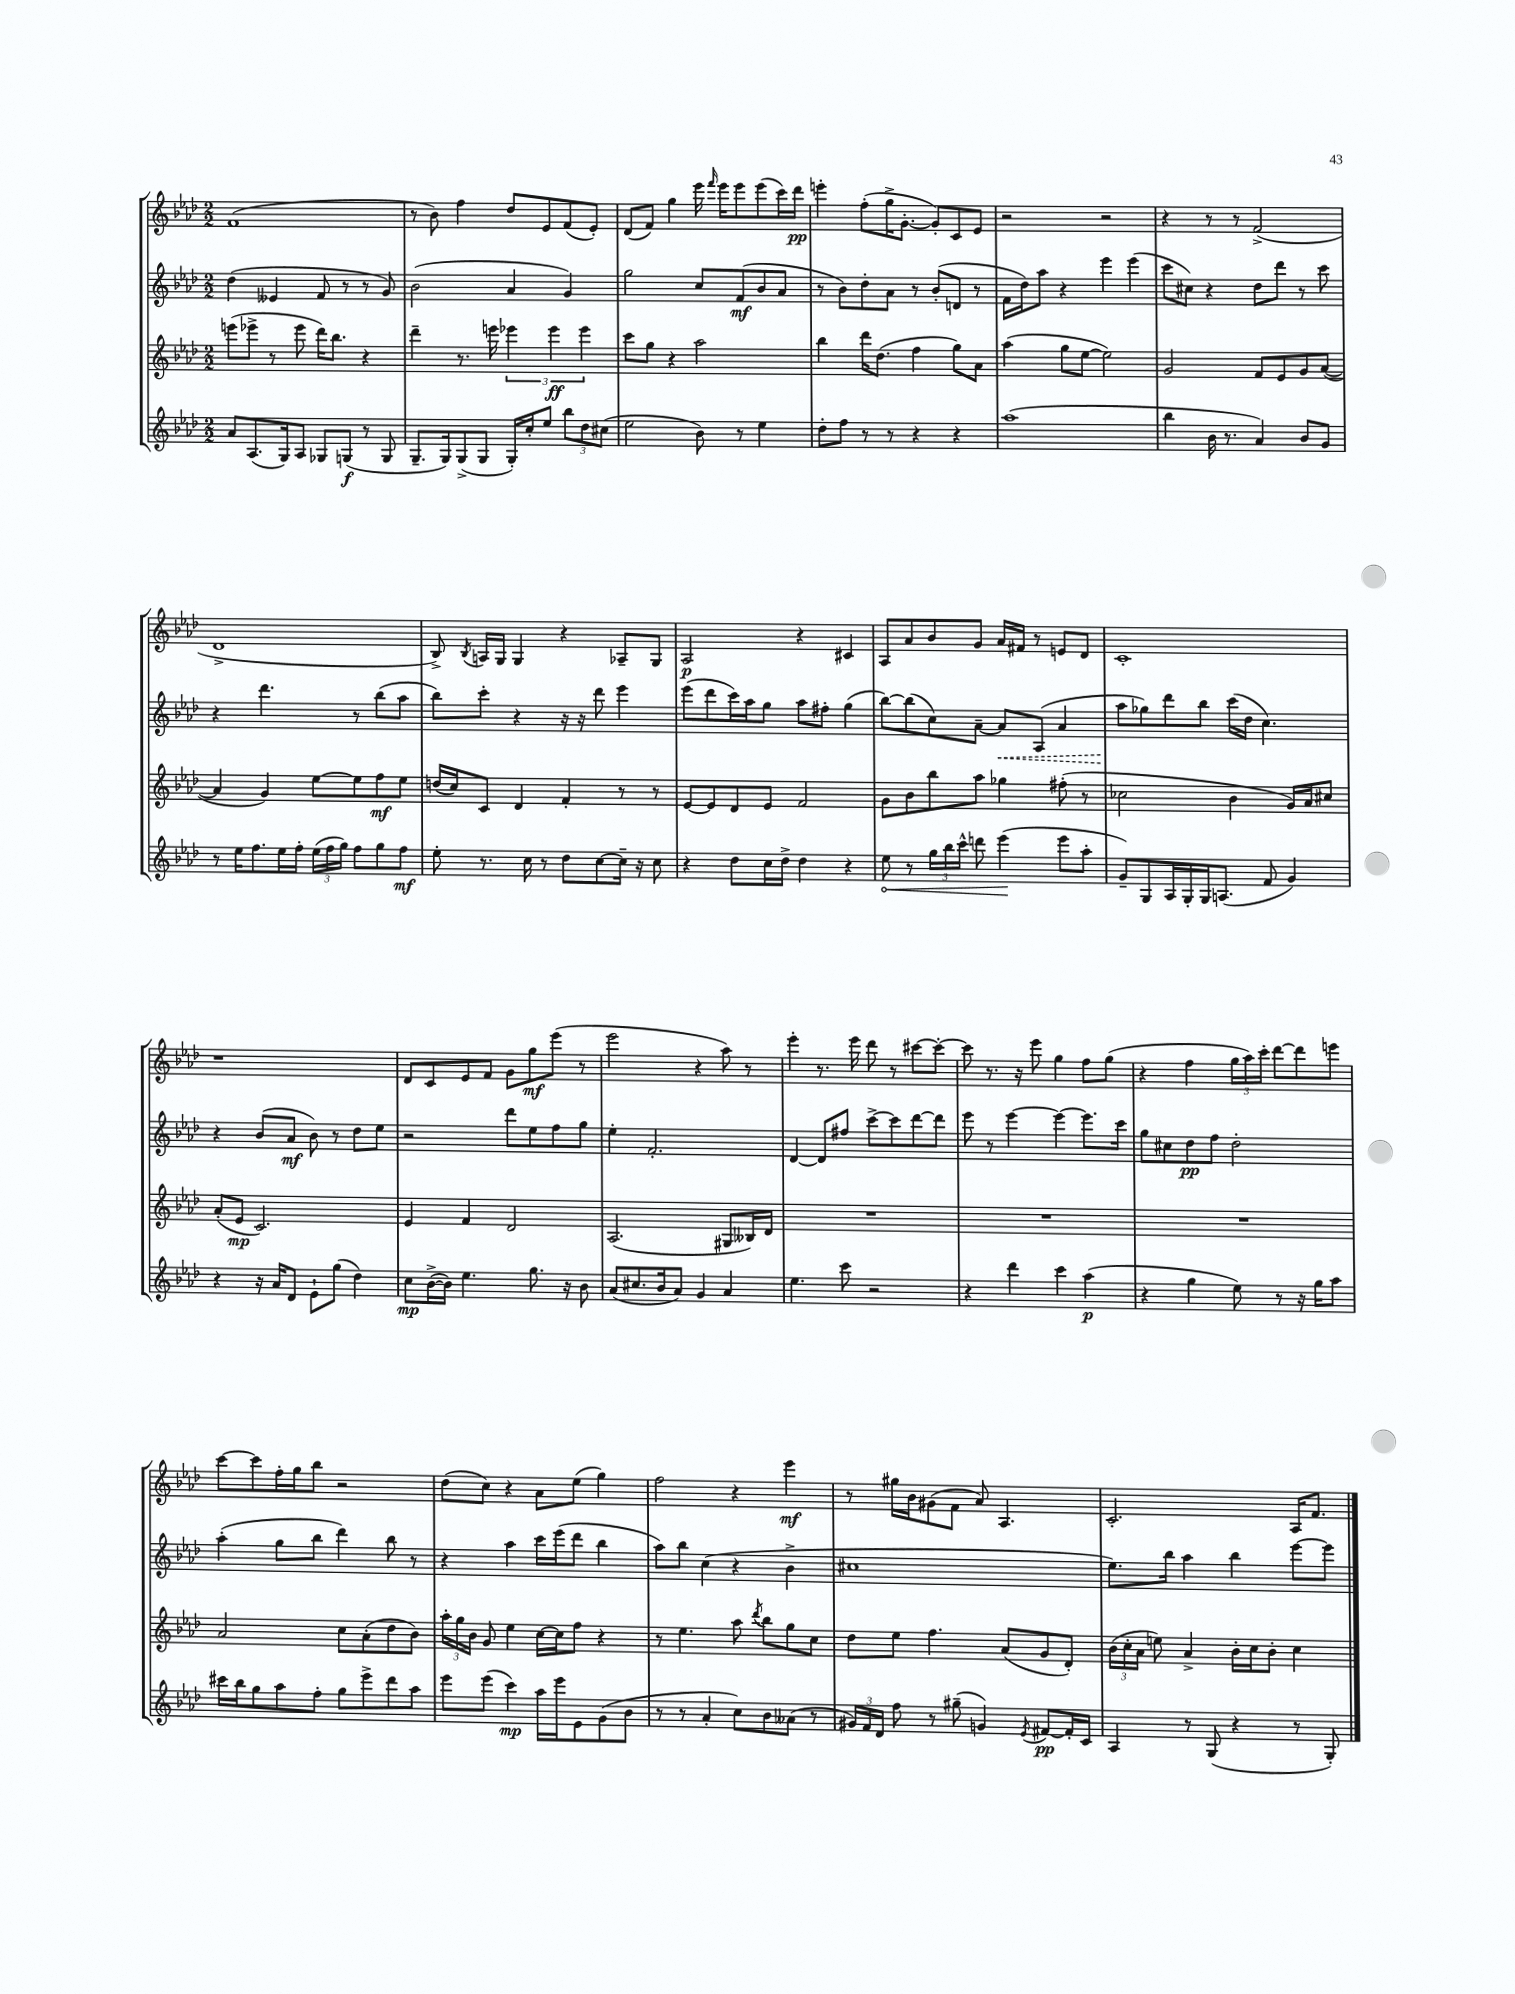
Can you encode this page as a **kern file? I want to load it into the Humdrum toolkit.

**kern	**kern	**kern	**kern
*staff4	*staff3	*staff2	*staff1
*clefG2	*clefG2	*clefG2	*clefG2
*k[b-e-a-d-]	*k[b-e-a-d-]	*k[b-e-a-d-]	*k[b-e-a-d-]
*M2/2	*M2/2	*M2/2	*M2/2
8a-	(8eee	(4dd-	(1f
(8.A-	8eee-^	.	.
.	8r	4e--	.
16G)	.	.	.
8A-	8eee-	.	.
8G-	16ddd-)	8f	.
.	8.bb-	.	.
(8G	.	8r	.
8r	4r	8r	.
8G	.	8g)	.
=	=	=	=
8.G~	4ddd-~	(2b-	8r
.	.	.	8b-)
16G)	.	.	.
(8G^	8.r	.	4ff
8G	.	.	.
.	16eee	.	.
16G')	6eee-	4a-	8dd-
16cc'	.	.	.
8ee-	.	.	8e-
.	6eee-	.	.
12bb-	.	4g)	(8f
12dd-	6eee-	.	.
.	.	.	8e-')
(12cc#	.	.	.
=	=	=	=
2ee-	8ccc	2gg	(8d-
.	8gg	.	8f)
.	4r	.	4gg
8b-)	2aa-	8cc	16eee-
.	.	.	16qqfff
.	.	.	16eee-
8r	.	(8f	8eee-
4ee-	.	8b-	(8eee-
.	.	8a-	16ccc)
.	.	.	16ddd-
=	=	=	=
8dd-'	4bb-	8r	4eee'
8ff	.	8b-)	.
8r	16ddd-	8dd-'	(8ff'
.	(8.dd-	.	.
8r	.	8a-	16gg^
.	.	.	[8.g'
4r	4ff	8r	.
.	.	(8b-'	8g'])
4r	8gg)	8d	8c
.	8a-	8r	8e-
=	=	=	=
(1aa-	(4aa-	16f	2r
.	.	16dd-)	.
.	.	8aa-	.
.	8gg	4r	.
.	[8ee-	.	.
.	2ee-])	4eee-	2r
.	.	(4eee-	.
=	=	=	=
4bb-	2g	8ccc	4r
.	.	8cc#)	.
16b-	.	4r	8r
8.r	.	.	.
.	.	.	8r
4a-)	8f	8dd-	(2f^
.	8e-	8ddd-	.
8b-	8g	8r	.
8g	([8a-	8ccc	.
=	=	=	=
8r	4a-]	4r	1d-^
16ee-	.	.	.
8.ff	.	.	.
.	4g)	4.ddd-	.
16ee-	.	.	.
16ff'	.	.	.
(24ee-	[8ee-	.	.
24ff	.	.	.
24gg)	.	.	.
8ff	8ee-]	8r	.
8gg	8ff	(8bb-	.
8ff	8ee-	8aa-	.
=	=	=	=
8ee-'	(16dd	8bb-)	8B-^)
.	16cc)	.	.
.	.	.	8qB-
8.r	8c	8ccc'	16A
.	.	.	16G
.	4d-	4r	4G
16cc	.	.	.
8r	.	.	.
8dd-	4f'	16r	4r
.	.	16r	.
[8cc	.	8ddd-	.
16cc~]	8r	4eee-	8A-~
16r	.	.	.
8cc	8r	.	8G
=	=	=	=
4r	[8e-	(8eee-	2A-
.	8e-]	8ddd-	.
8dd-	8d-	16ccc)	.
.	.	16aa-	.
16cc	8e-	8gg	.
16dd-^	.	.	.
4dd-	2f	8aa-	4r
.	.	8ff#'	.
4r	.	(4gg	4c#
=	=	=	=
8ee-	8g	[8bb-)	8A-
8r	8b-	(8bb-]	8a-
24gg	8bb-	8cc)	8b-
24bb-	.	.	.
24ccc^^	.	.	.
8ddd	8aa-	[8a-~	8g
(4eee-	4gg-	8a-]	16a-
.	.	.	16f#
.	.	(8A-	8r
8eee-	(8ff#'	4a-	8e
8aa-'	8r	.	8d-
=	=	=	=
8g~)	2cc-	8aa-	1c'
8G	.	8gg-)	.
16A-	.	8ddd-	.
16G'	.	.	.
16G	.	8bb-	.
(8.A	.	.	.
.	4b-	(16ccc	.
.	.	16dd-	.
8f	.	4.cc)	.
4g)	16g)	.	.
.	16a-	.	.
.	8cc#	.	.
=	=	=	=
4r	(8a-'	4r	1r
.	8e-	.	.
16r	2.c)	(8b-	.
16a-	.	.	.
8d-	.	8a-	.
8e-`	.	8b-)	.
(8gg	.	8r	.
4dd-)	.	8dd-	.
.	.	8ee-	.
=	=	=	=
8cc	4e-	2r	8d-
([16b-^	.	.	8c
16b-])	.	.	.
4.ee-	4f	.	8e-
.	.	.	8f
.	2d-	8ddd-	8g
8.gg	.	8ee-	8gg
.	.	8ff	(8eee-
16r	.	.	.
8b-	.	8gg	8r
=	=	=	=
(8a-	(2.A-	4ee-'	2eee-
8.cc#	.	.	.
.	.	2.f'	.
16b-	.	.	.
8a-)	.	.	.
4g	.	.	4r
4a-	8G#	.	8aa-)
.	16B--)	.	8r
.	16d-	.	.
=	=	=	=
4.ee-	1r	[4d-	4eee-'
.	.	8d-]	8.r
8ccc	.	8ff#	.
.	.	.	16eee-
2r	.	[8ccc^	8ddd-
.	.	8ccc]	8r
.	.	[8ddd-	[8ccc#
.	.	8ddd-]	8ccc#'_
=	=	=	=
4r	1r	8eee-	8ccc#]
.	.	8r	8.r
4ddd-	.	[4eee-	.
.	.	.	16r
.	.	.	8eee-
4ccc	.	4eee-_	4gg
(4aa-	.	8.eee-]	8ff
.	.	.	(8gg
.	.	16ccc	.
=	=	=	=
4r	1r	8gg	4r
.	.	8cc#	.
4gg	.	8dd-	4ff
.	.	8ff	.
8ee-)	.	2dd-'	24gg
.	.	.	24aa-)
.	.	.	24ccc'
8r	.	.	[8ddd-
16r	.	.	8ddd-]
16gg	.	.	.
8aa-	.	.	8eee
=	=	=	=
16ccc#	2a-	(4aa-'	[8ccc
16bb-	.	.	.
8gg	.	.	8ccc]
8aa-	.	8gg	16ff'
.	.	.	16gg
8ff'	.	8bb-	8bb-
8gg	8cc	4ddd-)	2r
8eee-^	(8a-'	.	.
8ddd-	8dd-	8bb-	.
8aa-	8b-)	8r	.
=	=	=	=
8eee-	24aa-'	4r	(8dd-
.	24gg	.	.
.	24b-	.	.
(8eee-	8g	.	8cc)
4ccc)	4ee-	4aa-	4r
16aa-	[16cc	16ccc	8a-
16eee-	16cc]	(16eee-	.
8e-	8ff	8ddd-	(8ee-
(8g	4r	4bb-	4gg)
8b-	.	.	.
=	=	=	=
8r	8r	8aa-)	2ff
8r	4.ee-	8bb-	.
4a-'	.	(4cc	.
8cc)	8aa-	4r	4r
.	8qddd-	.	.
8b-	8bb-	.	.
(8a--	8gg	4b-^	4eee-
8r	8cc	.	.
=	=	=	=
24g#)	8dd-	1cc#	8r
24f	.	.	.
24d-	.	.	.
8ff	8ee-	.	16gg#
.	.	.	16b-
8r	4.ff	.	(8g#
(8gg#~	.	.	8f
4g)	.	.	8a-)
.	(8a-	.	4.A-
8qe-	.	.	.
[8f#	8g	.	.
16f#']	8d-')	.	.
16c	.	.	.
=	=	=	=
4A-	(24b-	8.ee-)	2.c'
.	24cc'	.	.
.	24a-	.	.
.	8ee)	.	.
.	.	16bb-	.
8r	4a-^	4aa-	.
(8G	.	.	.
4r	16b-'	4bb-	.
.	16cc	.	.
.	8b-'	.	.
8r	4cc	[8eee-	16A-
.	.	.	8.f
8G')	.	8eee-]	.
==	==	==	==
*-	*-	*-	*-
